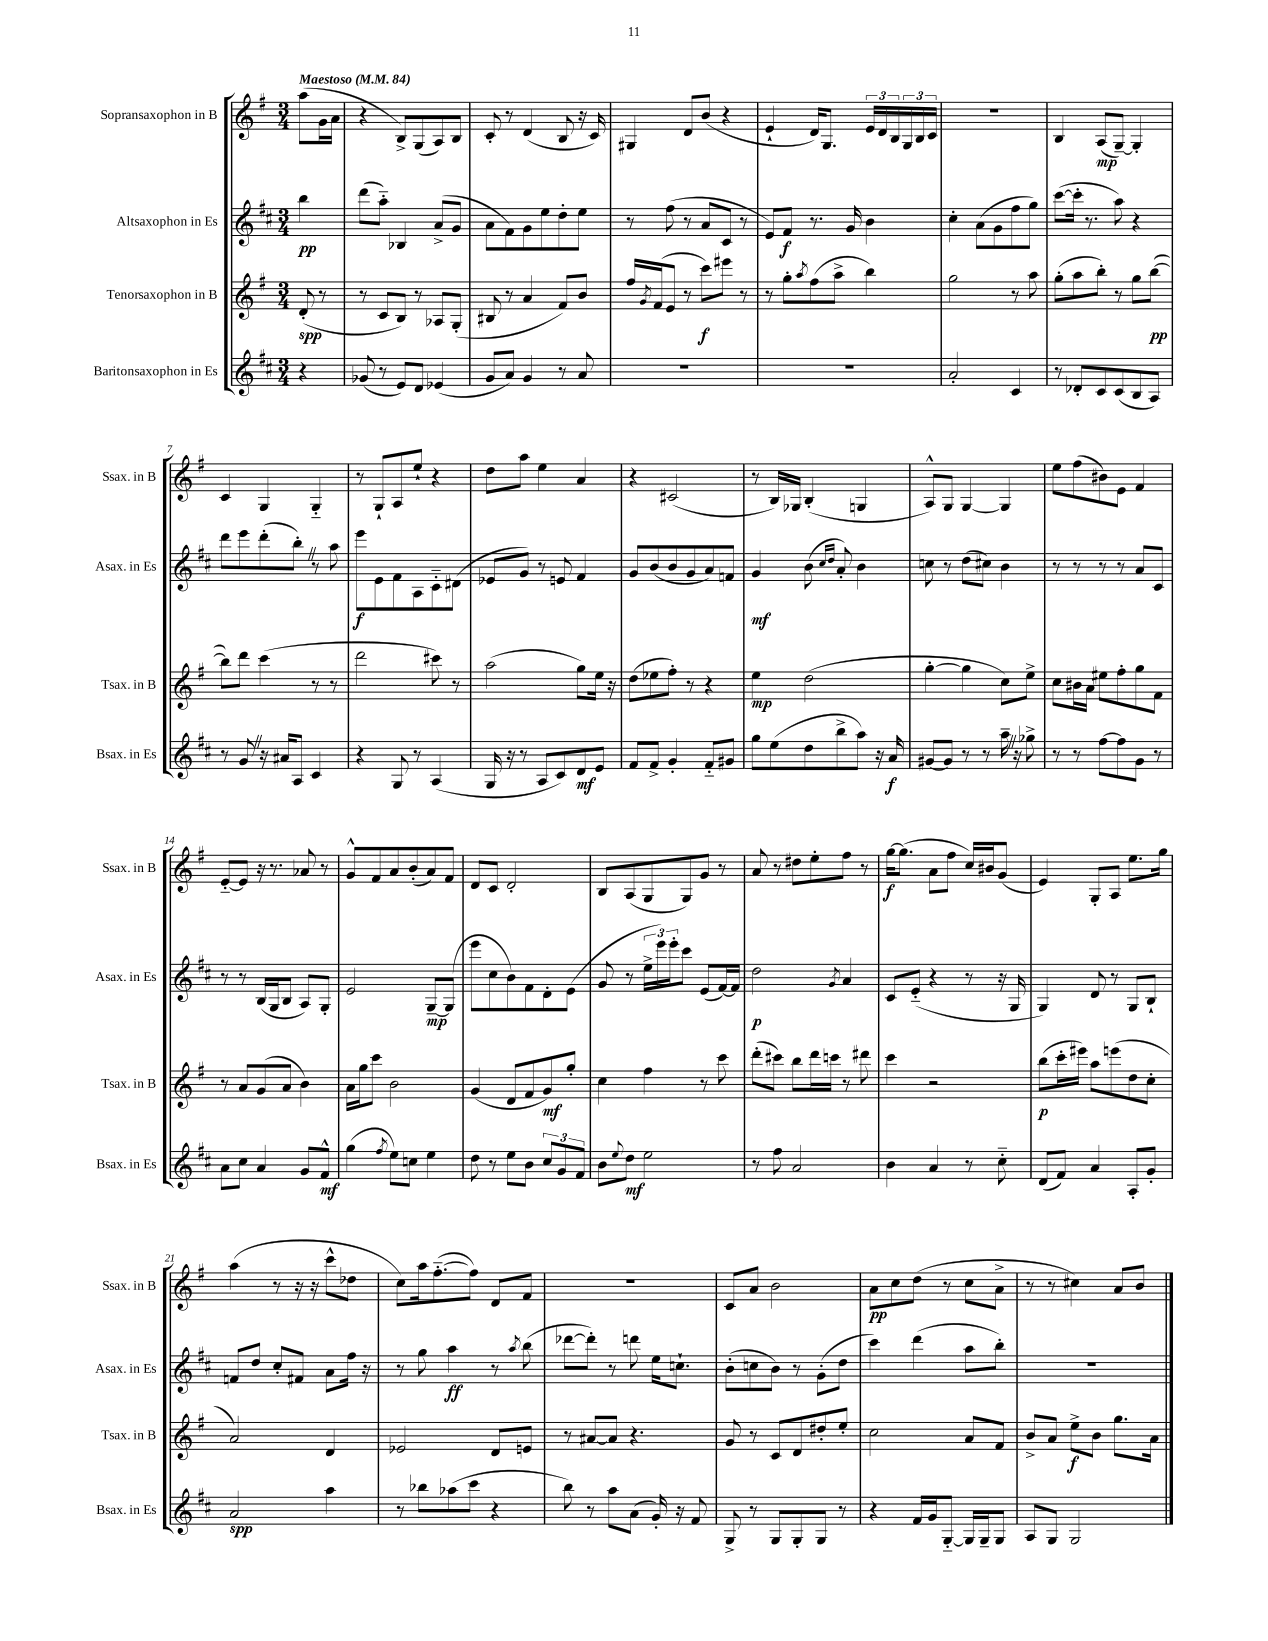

**kern	**kern	**kern	**kern
*staff4	*staff3	*staff2	*staff1
*clefG2	*clefG2	*clefG2	*clefG2
*k[f#c#]	*k[f#]	*k[f#c#]	*k[f#]
*M3/4	*M3/4	*M3/4	*M3/4
*MM84	*MM84	*MM84	*MM84
4r	(8d'/	4bb\	(8aa\L
.	8r	.	16g\L
.	.	.	16a\JJ
=	=	=	=
(8g-/	8r	(8ddd\L	4r
8r	8c/L	8aa'~\J)	.
8e/L)	8B/J)	4B-/	8B^/L)
8d/J	8r	.	(8G/
(4e-/	8A-/L	(8a^/L	8A/)
.	(8G'/J	8g/J	8B/J
=	=	=	=
8g/L	8B#/	8a\L	8c'/
8a/J)	8r	8f#\)	8r
4g/	4a/	8g\	(4d/
.	.	8ee\	.
8r	8f#/L)	8dd'\	8B/
8a/	8b/J	8ee\J	16r
.	.	.	16c/)
=	=	=	=
2.r	16ff#/LL	8r	4G#/
.	8qg/	.	.
.	(16f#/J	.	.
.	8e/J	(8ff#\	.
.	8r	8r	8d/L
.	8ccc\L)	8a/L	(8b/J
.	8eee#\J	8c#/J	4r
.	8r	8r	.
=	=	=	=
2.r	8r	8e/L)	4e`/
.	8gg'\L	8f#/J	.
.	8qaa/	.	.
.	(8ff#\	8.r	16d/LK)
.	.	.	8.G/J
.	8aa^\J	.	.
.	.	16g/	.
.	4bb\)	4b\	24e/LL
.	.	.	24d/
.	.	.	24B/
.	.	.	24G/
.	.	.	24B/
.	.	.	24c/JJ
=	=	=	=
2a'/	2gg\	4cc#'\	2.r
.	.	(8a\L	.
.	.	8g\	.
4c#/	8r	8ff#\	.
.	8aa\	8gg\J)	.
=	=	=	=
8r	(8gg'\L	([8ccc#\L	4B/
8d-'/L	8aa\	16ccc#'\]Jk	.
.	.	8.r	.
8c#/	8bb'\J)	.	(8A/L
(8c#/	8r	8aa\)	[8G~/J)
8B/	8gg\L	4r	4G'/]
8A/J)	([8bb\J	.	.
=	=	=	=
8r	8bb\]L)	8ddd\L	4c/
8g/	8ddd\J	8eee\	.
16r	(4ccc\	(8ddd'\	4G/
16a#/LK	.	.	.
8A/J	.	8bb'\J)	.
4c#/	8r	8r	4G'~/
.	8r	8aa\	.
=	=	=	=
4r	2ddd\	8eee\L	8r
.	.	8e\	8G`/L
8G/	.	8f#\	8A/
8r	.	8A\	8ee`/J
(4A/	8ccc#\)	8c#'~\	4r
.	8r	(8d#\J	.
=	=	=	=
16G/	(2aa\	8e-/L	8dd\L
16r	.	.	.
8r	.	8g/J)	8aa\J
8A/L	.	8r	4ee\
8c#/)	.	8e/	.
8d/	8gg\L)	4f#/	4a/
8e/J	16ee\Jk	.	.
.	16r	.	.
=	=	=	=
8f#/L	(8dd\L	8g/L	4r
8f#^/J	8ee-\	(8b/	.
4g'/	8ff#'\J)	8b/	(2c#/
.	8r	8g/	.
8f#'~/L	4r	8a/)	.
8g#/J	.	8f/J	.
=	=	=	=
8gg\L	4ee\	4g/	8r
(8ee\	.	.	16B/LL)
.	.	.	16G-/JJ
8dd\	(2dd\	(8b\	(4B'/
.	.	16qqcc#/LL	.
.	.	16qqdd/JJ	.
8bb^\	.	8a'/)	.
8aa\J)	.	4b\	4G/
16r	.	.	.
16a/	.	.	.
=	=	=	=
[8g#/L	[4gg'\	8cc\	8A^^/L)
8g#/]J	.	8r	8G/J
8r	4gg\]	(8dd\L	[4G/
8r	.	8cc#\J)	.
16aa~\	8cc\L)	4b\	4G/]
16r	.	.	.
8gg-^\	8ee^\J	.	.
=	=	=	=
8r	8cc\L	8r	8ee\L
8r	16b#\L	8r	(8ff#\
.	16a\JJ	.	.
[8ff#\L	8ee#\L	8r	8b#\)
8ff#\]	8ff#'\	8r	8e\J
8g\J	8gg\	8a/L	4f#/
8r	8f#\J	8c#/J	.
=	=	=	=
8a\L	8r	8r	[8e'~/L
8cc#\J	8a/L	8r	8e/]J
4a/	(8g/	(16B/LL	16r
.	.	16G/J	8.r
.	8a/J	8B/J	.
8g/L	4b\)	8A/L)	8a-/
8f#^^/J	.	8G'/J	8r
=	=	=	=
(4gg\	16a\LL	2e/	8g^^/L
.	16gg\J	.	.
.	8ccc\J	.	8f#/
8qff#/	.	.	.
8ee\L)	2b\	.	8a/
8cc\J	.	.	(8b'/
4ee\	.	[8G~/L	8a/)
.	.	(8G/]J	8f#/J
=	=	=	=
8dd\	(4g/	8eee\L	8d/L
8r	.	8cc#\	8c/J
8ee\L	8d/L	8b\)	2d'/
8b\J	8f#/	8f#\	.
12cc#/L	8g/)	8d'\	.
12g/	.	.	.
.	8gg'/J	(8e\J	.
12f#/J	.	.	.
=	=	=	=
8b\L	4cc\	8g/	8B/L
8qqee/	.	.	.
8dd\J	.	8r	(8A/
2ee\	4ff#\	24ee^\LL	8G/
.	.	24eee\)	.
.	.	24eee'\J	.
.	.	8ccc#\J	8G/)
.	8r	(8e/L	8g/J
.	8ccc\	[16f#/L)	8r
.	.	16f#/]JJ	.
=	=	=	=
8r	(8ddd'\L	2dd\	8a/
8ff#\	8ccc#\J)	.	8r
2a/	8bb\L	.	8dd#\L
.	16ddd\L	.	8ee'\
.	16ccc\JJ	.	.
.	.	8qg/	.
.	8r	4a/	8ff#\J
.	8ddd#\	.	8r
=	=	=	=
4b\	4ccc\	8c#/L	[16gg\LK
.	.	.	(8.gg\]J
.	.	(8e'~/J	.
4a/	2r	4r	8a\L
.	.	.	8ff#\J
8r	.	8r	16cc/LL)
.	.	.	16b#/J
8cc#'~\	.	16r	(8g/J
.	.	16G/	.
=	=	=	=
(8d/L	(8bb\L	4G/)	4e/)
8f#/J)	16ccc'\L	.	.
.	16eee#\JJ)	.	.
4a/	8aa\L	8d/	8G'/L
.	(8eee\	8r	8A/J
8A'/L	8dd\	8G/L	8.ee\L
8g'/J	8cc'\J	8B`/J	.
.	.	.	16gg\Jk
=	=	=	=
2a/	2a/)	8f/L	(4aa\
.	.	8dd/J	.
.	.	8cc#'/L	8r
.	.	8f#/J	16r
.	.	.	16r
4aa\	4d/	8a\L	8ccc^^\L
.	.	16ff#\Jk	8dd-\J
.	.	16r	.
=	=	=	=
8r	2e-/	8r	8cc\L)
8bb-\L	.	8gg\	16aa\k
.	.	.	([8.ff#'~\
(8aa-\	.	4aa\	.
8ccc#\J	.	.	8ff#\]J)
4r	8d/L	8r	8d/L
.	.	8qaa/	.
.	8e/J	(8bb\	8f#/J
=	=	=	=
8bb\)	8r	[8ddd-\L	2.r
8r	[8a#/L	8ddd-'\]J)	.
8aa\L	8a#/]J	8r	.
(8a\J	4.r	8ddd\	.
16g'/)	.	16ee\LK	.
16r	.	8.cc`\J	.
8f#/	.	.	.
=	=	=	=
8G^/	8g/	(8b'\L	8c/L
8r	8r	8cc\	8a/J
8G/L	8c/L	8b\J)	2b\
8G'/	8d/	8r	.
8G/J	8dd#'/	(8g'\L	.
8r	8ee'/J	8dd\J	.
=	=	=	=
4r	2cc\	4ccc#\)	8a\L
.	.	.	8cc\
16f#/LL	.	(4ddd\	(8dd\J
16g/J	.	.	.
[8G'~/J	.	.	8r
16G/]LL	8a/L	8aa\L	8cc\L
16G~/J	.	.	.
8G/J	8f#/J	8bb'\J)	8a^\J
=	=	=	=
8A/L	8b^/L	2.r	8r
8G/J	8a/J	.	8r
2G/	8ee^\L	.	4cc#\)
.	8b\J	.	.
.	8.gg\L	.	8a/L
.	.	.	8b/J
.	16a\Jk	.	.
==	==	==	==
*-	*-	*-	*-
